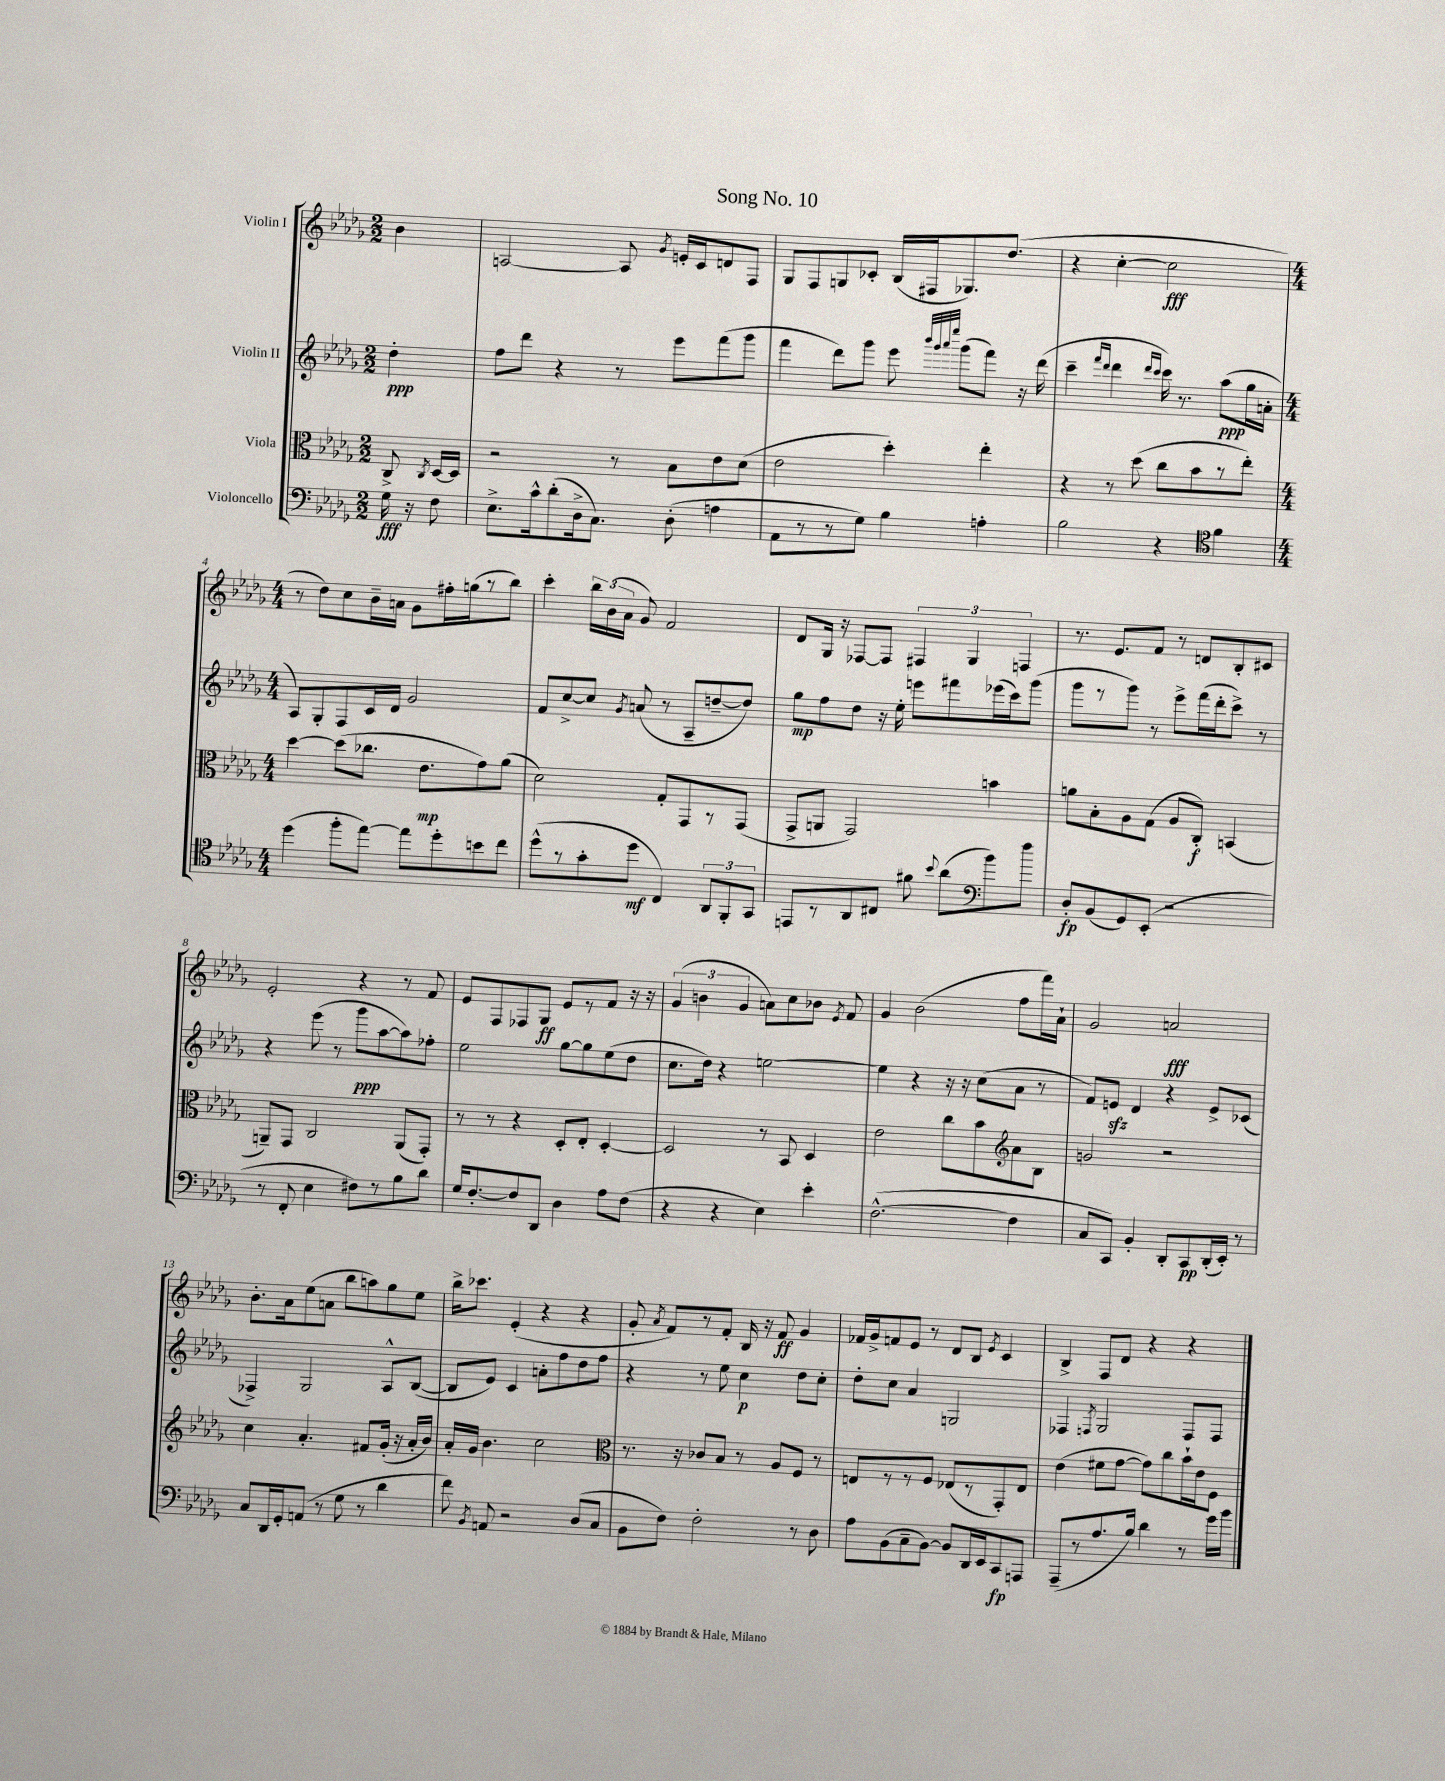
\header { title = "Song No. 10" }
<<
\new StaffGroup <<
\new Staff = "s0" \with { instrumentName = "Violin I" } {
    \clef treble \key des \major \numericTimeSignature \time 2/2 \partial 4
    \autoBeamOff bes'4 |
    a2~ a8 \acciaccatura { ges'8 } e'16[-. c'16 d'8 f8] |
    ges8[ f8 g8 ces'8]-. bes16[( fis16 ges8.) des''8.]( |
    r4 c''4~-. c''2\fff |
    \numericTimeSignature \time 4/4 r8 des''8[) c''8 bes'16-- a'16] ges'8[ fis''16-. g''16( r8 bes''8]) |
    c'''4-. \tuplet 3/2 { bes''16[ bes'16( aes'16] } ges'8) f'2 |
    des'8[ ges16] r16 fes8[~ fes8] \tuplet 3/2 { fis4 ges4 f4 } |
    r8. ees'8.[ f'8] r8 d'8[ bes8-. cis'8] |
    ees'2-. r4 r8 f'8 |
    ees'8[ f8 fes8 ges8]\ff ees'8[ r8 f'8] r16 r16 |
    \tuplet 3/2 { ges'4( b'4 ges'4 } a'8[) c''8 bes'8] \acciaccatura { ees'8 } f'8 |
    ges'4 bes'2( f''8[ f'''16) aes'16]-! |
    ges'2 a'2\fff |
    bes'8.[-. aes'16 ees''8( a'8] bes''8[ a''8) ges''8 ees''8] |
    bes''16[-> ces'''8.] ees'4-.( r4 r4 |
    ges'8-. \acciaccatura { aes'8 } f'8[) r8 f'8]-. bes16 r16 f'8\ff ges'4 |
    fes'16[ ges'16-> f'8 ees'8] r8 des'8[ bes8] \acciaccatura { ees'8 } c'4 |
    bes4-> f8[ des'8] r4 r4 \bar "|." |
}
\new Staff = "s1" \with { instrumentName = "Violin II" } {
    \clef treble \key des \major \numericTimeSignature \time 2/2 \partial 4
    \autoBeamOff des''4-.\ppp |
    f''8[ des'''8] r4 r8 ees'''8[ f'''8( ges'''8] |
    f'''4 des'''8[) ges'''8] ees'''8 \grace { bes'''32[ ges'''32 aes'''32 ees''''32] } ges'''8[( f'''8]) r16 des'''16( |
    c'''4-- \grace { f'''16[ des'''16] } des'''4 \grace { des'''16[ c'''16] } c'''16) r8. aes''8[\ppp( ges''16 a'16]-. |
    \numericTimeSignature \time 4/4 aes8[) ges8-. f8 c'16 des'16] ges'2 |
    f'8[ c''8~-> c''8] \acciaccatura { ges'8 } a'8( r8 aes8[-- d''8~-- d''8]) |
    ges''8[\mp f''8 des''8] r16 ees''16-. e'''8[ fis'''8 ees'''16( c'''16) ges'''8]( |
    ges'''8[ r8 ges'''8]) r8 ees'''8[-> f'''16( des'''16-. c'''8]->) r8 |
    r4 ees'''8( r8 ges'''8[\ppp aes''8~ aes''8) fes''8]-. |
    ees''2 ges''8[~ ges''8 ees''8( des''8] |
    c''8.[ des''16]) r4 e''2~ |
    e''4 r4 r16 r16 c''8[( aes'8] r8 |
    f'8[) e'8]\sfz des'4 r4 e'8[-> ces'8]( |
    fes4->) ges2 aes8[-^ bes8]~( |
    bes8[ ees'8]) c'4 a'8[-. f''8 des''8 f''8] |
    r4 r8 ees''8 c''4\p des''8[ c''8]-. |
    des''8[-. c''8] aes'4 g2 |
    fes4 \acciaccatura { f8 } ges2 f8[ f8] \bar "|." |
}
\new Staff = "s2" \with { instrumentName = "Viola" } {
    \clef alto \key des \major \numericTimeSignature \time 2/2 \partial 4
    \autoBeamOff c8-> \acciaccatura { c8 } des16[~ des16] |
    r2 r8 bes8[ ees'8 des'8]( |
    ees'2 des''4-.) ees''4-. |
    r4 r8 des''8( c''8[ bes'8 r8 ees''8]-.) |
    \numericTimeSignature \time 4/4 des''4~ des''8[( ces''8.] ees'8.[\mp ges'8) aes'8]( |
    des'2) ges8[-. ges,8 r8 ges,8]( |
    ges,8[-> a,8] ges,2) b'4 |
    a'8[ bes8-. aes8 ges8]( aes8[ c8]-.\f) b,4( |
    a,8[--) ges,8] c2 a,8[( ges,8]-.) |
    r8 r8 r4 des8[-. ees8]-. des4~-. |
    des2 r8 bes,8 des4 |
    ees'2 c''8[ bes'8 aes'8 bes8] |
    \clef treble g'2 r2 |
    c''4 aes'4.-. fis'8[ ges'16]-.( r16 aes'16[-. bes'16]) |
    aes'16[-. ges'16] bes'4. c''2 |
    \clef alto r8. r16 ces'8[ bes8] r8 aes8[ f8] r8 |
    e8[ r8 r8 f8] ees8[( r8 ges,8-.) ees8] |
    ees'4( fis'8[ ges'8]~ ges'8[) c''8 bes'16-! ees'16 f8] \bar "|." |
}
\new Staff = "s3" \with { instrumentName = "Violoncello" } {
    \clef bass \key des \major \numericTimeSignature \time 2/2 \partial 4
    \autoBeamOff ges16\fff r16 f8 |
    ees8.[-> c'16-^ des'8-.( des16-> c8.]) des8-.( a4 |
    aes,8[ r8 r8 ges8]) bes4 a4-. |
    bes2 r4 f'4 |
    \numericTimeSignature \time 4/4 \clef tenor des''4( f''8[-. ees''8]~) ees''8[ des''8-. b'8 c''8] |
    des''8[-^( r8 ges'8-. des''8]\mf c4) \tuplet 3/2 { aes,8[ f,8-. ges,8] } |
    e,8[ r8 aes,8 cis8] fis'8 \appoggiatura { bes'8 } aes'8[( bes'8) f''8] |
    \clef bass des8[-.\fp bes,8( ges,8) ees,8]-.( r2 |
    r8 f,8-. ees4 fis8[) r8 bes8 des'8] |
    ges16[ f8.~-. f8 des,8] des4 aes8[ f8]( |
    r4 r4 ees4) ees'4-. |
    f2.~-^( f4 |
    c8[ c,8]) bes,4-. des,8[-. c,8\pp des,16-.( ees,16]-.) r8 |
    c8[ des,16 ges,16-. a,8]( r8 ges8 r8 des'4 |
    f'8) \acciaccatura { bes,8 } a,8 r2 des8[( c8] |
    bes,8[ f8]) f2-. r8 des8 |
    aes8[ bes,8( c8-- bes,8]~) bes,8[ des,16 ees,16 c,8\fp a,,8] |
    aes,,8[--( r8 aes8. bes16]) des'4 r8 ges'16[ bes'16] \bar "|." |
}
>>
>>
